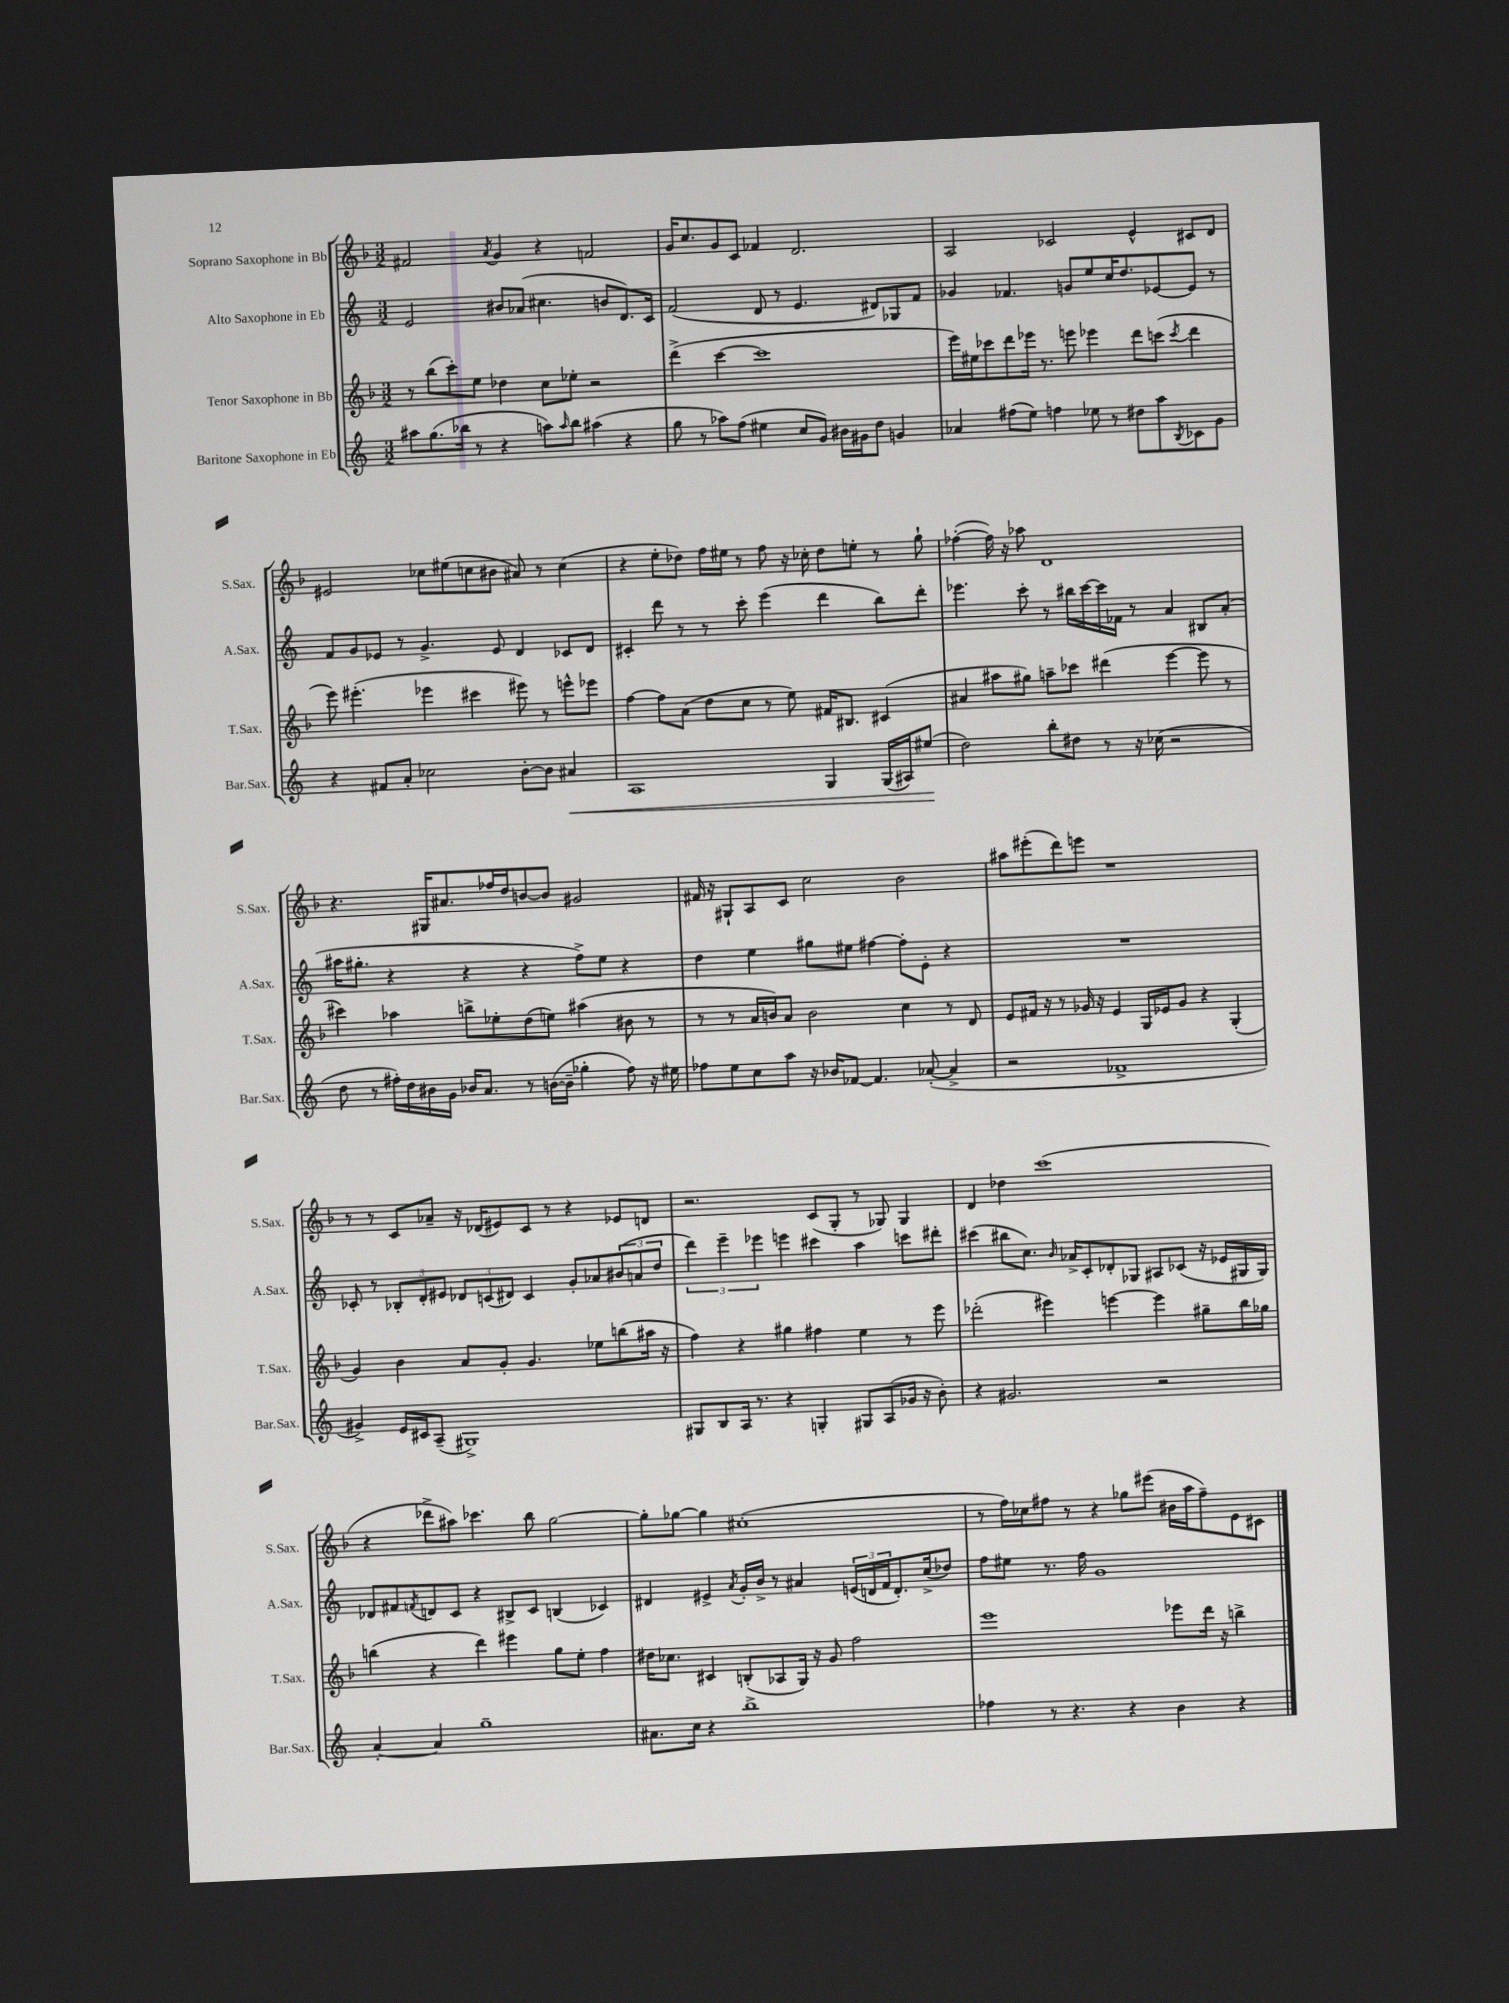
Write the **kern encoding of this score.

**kern	**dynam	**kern	**kern	**kern
*part4	*part4	*part3	*part2	*part1
*staff4	*staff4	*staff3	*staff2	*staff1
*I"Baritone Saxophone in Eb	*	*I"Tenor Saxophone in Bb	*I"Alto Saxophone in Eb	*I"Soprano Saxophone in Bb
*I'Bar.Sax.	*	*I'T.Sax.	*I'A.Sax.	*I'S.Sax.
*clefG2	*	*clefG2	*clefG2	*clefG2
*k[]	*	*k[b-]	*k[]	*k[b-]
*M3/2	*	*M3/2	*M3/2	*M3/2
=29	=29	=29	=29	=29
8aa#X\L	.	8r	2e/	2f#X/
(8.gg\	.	(8bb-\L	.	.
.	.	8ccc'\)	.	.
16bb-X\Jk	.	.	.	.
8r	.	8ee\J	.	.
.	.	.	.	8qa/
4r	.	4dd-X\	8b#X/L	4g/
.	.	.	(8a-X/J	.
8aan\L)	.	8cc\L	4.cc#X\	4r
16qqaa/	.	.	.	.
8bb-\J	.	8ee-X'\J	.	.
(4aa#X\	.	2r	.	2fn/
.	.	.	8bn/L	.
4r	.	.	8.d/)	.
.	.	.	16c/Jk	.
=30	=30	=30	=30	=30
8gg\	.	(4ddd^\	(2f/	16g/KL
.	.	.	.	8.cc/
8r	.	.	.	.
8aa-X\L)	.	[4ccc\	.	8g/
(8ff\J	.	.	.	8c/J
4ee#X\	.	1ccc]	8d/	4f-X/
.	.	.	8r	.
8cc/L	.	.	4.e/	2.d/
8g/J)	.	.	.	.
16b#X\LL	.	.	.	.
16g#X\J	.	.	.	.
8dd\J	.	.	8d#X/L)	.
4gn/	.	.	8G-X/	.
.	.	.	8f/J	.
=31	=31	=31	=31	=31
4a-X/	.	16eee\LL)	4g-X/	2A/
.	.	16ee#X\J	.	.
.	.	8ccc-X\	.	.
(8ff#X\L	.	8ddd\	4.f-X/	.
8ee\J)	.	16eee-X\Jk	.	.
.	.	8.r	.	.
4ffn\	.	.	.	2c-X/
.	.	8eeen\	8gn/L	.
8ee-X\	.	4eee-X\	8ee/	.
8r	.	.	16cc/K	.
.	.	.	8.dd/	.
8dd#X\L	.	8ddd\L	.	4e^^/
8aa\	.	(8cccn\J	[8e-X/	.
8qB/	.	8qccc/	.	.
8c-X\	.	4ddd\	8e-/J]	8c#X/L
8g\J	.	.	8r	8d/J
!!LO:LB:g=z
=32	=32	=32	=32	=32
4r	.	8eee\)	8f/L	2e#X/
.	.	(4.eee#X'\	8g/	.
8f#X/L	.	.	8e-X/J	.
8a'/J	.	.	8r	.
2cc-X\	.	4eee-X\	4.g^/	8cc-X\L
.	.	.	.	(8ee#X\
.	.	4ccc#X\	.	8ccn\
.	.	.	8e-/	8b#X\J
[8b'\L	.	8eee#X\)	4d/	8a#X/)
8b\J]	.	8r	.	8r
!	!LO:HP:b	!	!	!
4a#X/	<	8eeen^^\L	8c-X/L	(4cc\
.	.	8eee-X\J	8d/J	.
=33	=33	=33	=33	=33
1A	.	[4ff\	4c#X'/	4r
.	.	8ff\L]	8ddd\	8ee'\L
.	.	(8a\J	8r	8dd-X\J)
.	.	8dd\L	8r	16ff\LL
.	.	.	.	16ee#X\JJ
.	.	8cc\J	8ccc'\	8r
.	.	8r	(4eee\	8ff\
.	.	8ee\)	.	16r
.	.	.	.	16cc-X'\
4G/	.	16f#X/KL	4ddd\	8dd-\L
.	.	8.B#X/J	.	.
.	.	.	.	8een'\J
(16G/LL	.	(4c#X/	8bb\L)	8r
16A#X/J)	.	.	.	.
(8ee#X/J	.	.	8ddd'\J	8gg`\
.	[	.	.	.
=34	=34	=34	=34	=34
2dd\)	.	4a#X/	4.eee-X\	([4ff-X'\
.	.	8aa#X\L	.	16ff-\])
.	.	.	.	16r
.	.	8gg#X\J)	8ccc'\	8aa-X\
8bb'\L	.	8aan~\L	8r	1d
8dd#X\J	.	8ccc-X\J	16bb#X\LL	.
.	.	.	[16ccc\	.
8r	.	(4ddd#X\	16ccc\]	.
.	.	.	16f-X\JJ	.
16r	.	.	8r	.
(16cc-X\	.	.	.	.
2r	.	[4eee\	4a/	.
.	.	8eee\]	8B#X/L	.
.	.	8r	(8a'/J	.
!!LO:LB:g=z
=35	=35	=35	=35	=35
8dd\	.	4ccc#X\)	16aa#X\KL	4.r
.	.	.	8.gg#X'\J	.
8r	.	.	.	.
16ff#X'\LL)	.	4aa-X\	4r	.
16dd\	.	.	.	.
16b#X\	.	.	.	16G#X/KL
16g\JJ	.	.	.	8.a#X/
16b-X/KL	.	8bbn^\L	4r	.
8.a/J	.	.	.	.
.	.	8ee-X'\	.	16ff-X/L
.	.	.	.	16dd/J
8r	.	(8dd\	4r	[8bn/
([16bn\LL	.	8een\J)	.	8b/J]
16b~\JJ]	.	.	.	.
4gg-X'\	.	(4aa#X\	8ff^\L)	2g#X/
.	.	.	8ee\J	.
8ff#\)	.	8b#X\	4r	.
16r	.	8r	.	.
16ee#X\	.	.	.	.
=36	=36	=36	=36	=36
8ff-X\L	.	8r	4dd\	16f#X/
.	.	.	.	16r
8ee\	.	8r	.	8G#X`/L
8cc\	.	16a/LL	4ee\	8A/
.	.	16bn/J)	.	.
8aa\J	.	8a/J	.	8c/J
16r	.	2b\	8gg#X\L	2cc\
16b-X/KL	.	.	.	.
[8f-X/J	.	.	8ee#X\J	.
4.f-/]	.	.	[4ff#X\	.
.	.	4cc\	8ff#'\L]	2b-\
([8a-X'/	.	.	8e'\J	.
4a-^/]	.	8r	4r	.
.	.	8d/	.	.
=37	=37	=37	=37	=37
2r	.	8e/L	1.r	8aa#X\L
.	.	16f#X/Jk	.	(8eee#X'\
.	.	16r	.	.
.	.	8r	.	8ddd\)
.	.	16g-X/	.	8eeen\J
.	.	16r	.	.
1f-X^	.	4e/	.	1r
.	.	16G/LL	.	.
.	.	16e-X/J	.	.
.	.	8g-/J	.	.
.	.	4r	.	.
.	.	(4G'/	.	.
!!LO:LB:g=z
=38	=38	=38	=38	=38
4g#X^/)	.	4g/)	8c-X'/	8r
.	.	.	8r	8r
16e/LL	.	4b-\	12B-X'/L	8c/L
16c#X/J	.	.	.	.
.	.	.	12d'/	.
(8A~/J	.	.	.	8a-X~/J
.	.	.	12e#X/J	.
1G#X^)	.	8a/L	12d-X/L	16r
.	.	.	.	(16d-X/KL
.	.	.	(12cn/	.
.	.	8g'/J	.	8e#X/)
.	.	.	12d#X/J)	.
.	.	4.g/	4c/	8c/J
.	.	.	.	8r
.	.	.	8g'/L	4r
.	.	8ee-X\L	8a-X/	.
.	.	(8bbn\	(12b#X/	8e-X/L
.	.	.	12an/	.
.	.	16aa#X\Jk	.	8dn/J
.	.	.	12dd/J	.
.	.	16r	.	.
=39	=39	=39	=39	=39
8G#X/L	.	4ff\)	6ddd\)	2.r
8B/	.	.	.	.
.	.	.	6eee~\	.
16A/Jk	.	4r	.	.
8.r	.	.	.	.
.	.	.	6eee-X\	.
4r	.	4gg#X\	4eeen\	.
4Gn'/	.	4ff#X\	4ccc#X\	(8c/L
.	.	.	.	8G'/J
8G#X/L	.	4ee\	4aa\	8r
(8A/	.	.	.	8G-X/)
16g-X/Jk	.	8r	8cccn\L	4G-/
16r	.	.	.	.
8b'\)	.	8eee\	8ddd#X'\J	.
=40	=40	=40	=40	=40
4r	.	(2ddd-X'\	(4ccc#X\	4d/
2.g#X/	.	.	8bb#X\L	4dd-X\
.	.	.	8.cc\J)	.
.	.	4eee#X\)	.	(1ccc
.	.	.	16qqb/	.
.	.	.	16a-X^/KL	.
.	.	.	8c'/	.
.	.	[4eeen\	8d-X'/	.
.	.	.	8G-X/J	.
2r	.	4eee\]	8A#X/L	.
.	.	.	(8c-X/J	.
.	.	8gg#X~\L	16r	.
.	.	.	16e-X/LL	.
.	.	16bb-\L	16G#X/	.
.	.	16gg-X\JJ	16G#/JJ)	.
!!LO:LB:g=z
=41	=41	=41	=41	=41
[4a'/	.	(4bbn\	8d-X/L	4r
.	.	.	8f#X/	.
.	.	.	8qfn/	.
4a/]	.	4r	8dn/	8ddd-X^\L
.	.	.	8c/J	8aa#X\J)
1gg~	.	4ddd\)	4r	4.ccc-X\
.	.	4eee#X\	8B#X^/L	.
.	.	.	8c/J	8bb-\
.	.	8gg\L	(4Bn/	[2gg\
.	.	8ee'\J	.	.
.	.	4ff\	4c-X/)	.
=42	=42	=42	=42	=42
8.a#X\L	.	16dd#X\KL	4d#X/	8gg'\L]
.	.	8.cc-X\J	.	.
.	.	.	.	[8gg-X\J
16cc\Jk	.	.	.	.
4r	.	4c#X/	4e#X^/	4gg-\]
.	.	.	8qa/	.
1bb^	.	(8Bn'/L	16g'/LL	(1cc#X'
.	.	.	16b^/JJ	.
.	.	8A-X/	8r	.
.	.	16G/Jk)	4a#X/	.
.	.	16r	.	.
.	.	8g/	.	.
.	.	2ff\	(24en/LL	.
.	.	.	24dn/	.
.	.	.	24f/J	.
.	.	.	8.d'/)	.
.	.	.	(16cc^/k	.
.	.	.	8dd-X/J)	.
=43	=43	=43	=43	=43
4ff-X\	.	1eee	8ff\L	8r
.	.	.	8ee#X\J	16ff\LL)
.	.	.	.	16cc-X\J
8r	.	.	8.r	8ff#X\J
4.r	.	.	.	8r
.	.	.	16ff\	.
.	.	.	1g	4r
4r	.	.	.	8gg-X\L
.	.	.	.	(8eee#X\J
4b\	.	8eee-X\L	.	16b#X\LL
.	.	.	.	16aa\J
.	.	16ddd\Jk	.	8ff#~\)
.	.	16r	.	.
4r	.	4bbn^\	.	8e\
.	.	.	.	8c#X\J
==	==	==	==	==
*-	*-	*-	*-	*-
